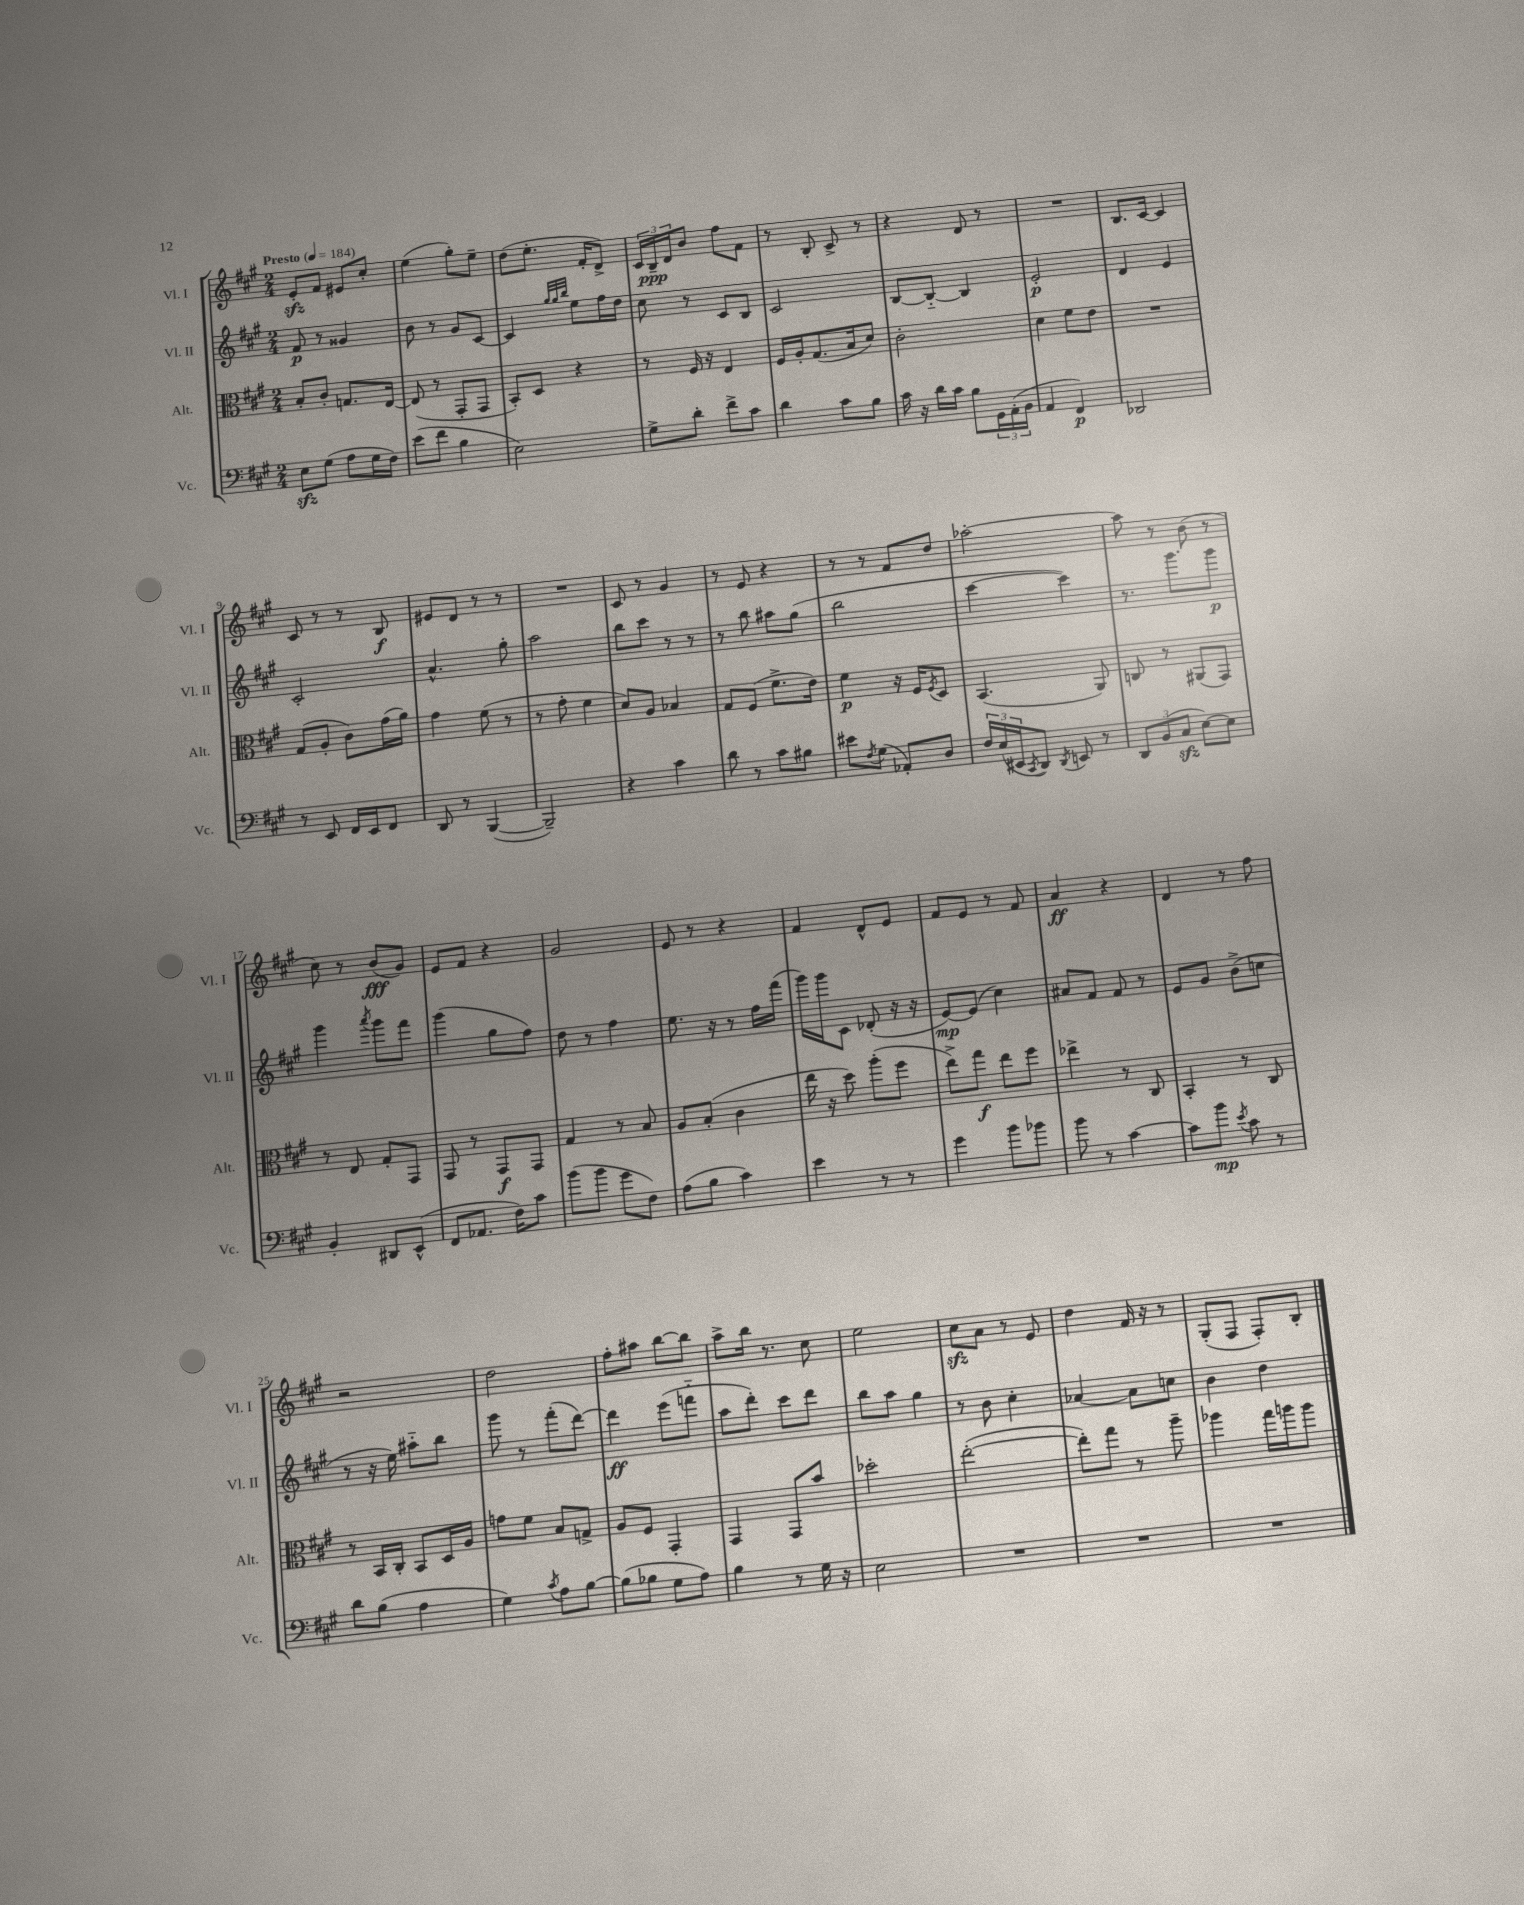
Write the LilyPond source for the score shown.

<<
\new StaffGroup <<
\new Staff = "s0" \with { instrumentName = "Vl. I" shortInstrumentName = "Vl. I" } {
    \clef treble \key a \major \numericTimeSignature \time 2/4 \tempo "Presto" 4 = 184
    e'8-.\sfz fis'8 eis'8 cis''8-. |
    e''4( gis''8-.) e''8-- |
    d''8( e''8.-. fis'16-. d'8->) |
    \tuplet 3/2 { cis'16 b16--\ppp d'16 } b'8 fis''8 fis'8 |
    r8 b8-. cis'8-> r8 |
    r4 d'8 r8 |
    R2 |
    b8. cis'16~ cis'4 |
    cis'8 r8 r8 b8\f |
    eis'8 d'8 r8 r8 |
    R2 |
    cis'8 r8 gis'4 |
    r8 e'8 r4 |
    r8 r8 fis'8 d''8 |
    aes''2~-. |
    aes''8 r8 b'8( r8 |
    cis''8) r8 b'8\fff( gis'8) |
    e'8 fis'8 r4 |
    gis'2 |
    e'8 r8 r4 |
    fis'4 d'8-^ e'8 |
    fis'8 e'8 r8 fis'8 |
    a'4\ff r4 |
    d'4 r8 fis''8 |
    r2 |
    d''2 |
    fis''8-. ais''8 b''8~ b''8 |
    a''8-> b''16 r8. cis''8 |
    e''2 |
    cis''8\sfz a'8 r8 e'8 |
    d''4 fis'16 r16 r8 |
    gis8-.( fis8 fis8-.) b8-. \bar "|." |
}
\new Staff = "s1" \with { instrumentName = "Vl. II" shortInstrumentName = "Vl. II" } {
    \clef treble \key a \major \numericTimeSignature \time 2/4
    fis'8\p r8 gisis'4 |
    b'8 r8 gis'8 cis'8~ |
    cis'4 \grace { gis''32 gis''32 b''32 } e''8 fis''16 d''16 |
    cis''8 r8 cis'8 b8 |
    cis'2 |
    b8~ b8~-_ b4 |
    e'2-.\p |
    d'4 e'4 |
    cis'2-. |
    a'4.-^ gis''8-. |
    a''2 |
    b''8 cis'''8 r8 r8 |
    r8 b''8 ais''8 gis''8( |
    b''2 |
    cis'''4~ cis'''4) |
    r8. gis'''8. gis'''8\p |
    gis'''4 \acciaccatura { a'''8 } gis'''8 fis'''8 |
    gis'''4( gis''8 fis''8) |
    d''8 r8 fis''4 |
    e''8. r16 r8 fis''16 fis'''16( |
    gis'''16) gis'''16 cis'8 des'8-.( r16 r16 |
    e'8~\mp) e'8( cis''4) |
    ais'8 fis'8 fis'8 r8 |
    e'8 gis'8 b'8->( c''8 |
    r8 r16 e''16) ais''8-_ b''8 |
    gis'''8 r8 fis'''8-.( d'''8~) |
    d'''4\ff e'''8( f'''8-_ |
    a''8 d'''8-.) cis'''8 d'''8 |
    b''8 a''8 gis''4 |
    r8 b'8 cis''4-. |
    aes'4~ aes'8 c''8 |
    b'4 d''4 \bar "|." |
}
\new Staff = "s2" \with { instrumentName = "Alt." shortInstrumentName = "Alt." } {
    \clef alto \key a \major \numericTimeSignature \time 2/4
    b8-. cis'8-. g8. e16~ |
    e8( r8 gis,8-. gis,8 |
    b,8-.) d8 r4 |
    r8 fis16 r16 e4 |
    fis16 a16-. gis8.( b16 d'8) |
    cis'2-. |
    d'4 fis'8 e'8 |
    R2 |
    gis8( a8-. cis'8) gis'16( a'16) |
    gis'4 fis'8( r8 |
    r8 gis'8-. fis'4 |
    d'8) a8 bes4 |
    gis8 fis8( fis'8.-> e'16) |
    fis'4\p r16 fis16 \acciaccatura { fis8 } d8 |
    b,4.( a,8) |
    c8 r8 ais,8( gis,8) |
    r8 e8 gis8-. gis,8 |
    gis,8 r8 gis,8\f gis,8 |
    gis4 r8 b8 |
    a8 b8-.( cis'4 |
    e''16 r16 d''8) a''8-.( fis''8 |
    e''8->) gis''8\f e''8 fis''8 |
    ees''4-> r8 cis8 |
    b,4-. r8 cis8 |
    r8 b,16 cis16-. b,8 d16 a16 |
    g'8 fis'8 b8 g8-> |
    a8 fis8 gis,4-. |
    gis,4 gis,8 b'8 |
    des''2-. |
    e''2~-.( |
    e''8-.) gis''8 r8 a''8-- |
    aes''4 gis''16 a''16 a''8 \bar "|." |
}
\new Staff = "s3" \with { instrumentName = "Vc." shortInstrumentName = "Vc." } {
    \clef bass \key a \major \numericTimeSignature \time 2/4
    e8\sfz gis8( a8 gis16 fis16) |
    e'8( fis'8 b4 |
    e2) |
    gis8-> d'8-. fis'8-> cis'8 |
    d'4 cis'8 b8 |
    cis'16 r16 d'16 cis'16 b8 \tuplet 3/2 { gis,16 a,16-.( b,16 } |
    a,4 fis,4\p) |
    des,2 |
    r8 e,8 fis,16 e,16 fis,8 |
    d,8 r8 b,,4~( |
    b,,2--) |
    r4 cis'4 |
    d'8 r8 cis'8 bis8 |
    eis'8 \acciaccatura { fis8 } gis8( aes,8-.) d8 |
    \tuplet 3/2 { fis16 e16( eis,16 } \acciaccatura { cis,8 } d,8) \acciaccatura { d,8 } e,8 r8 |
    \tuplet 3/2 { d,8 b,8( cis8\sfz } e8~) e8 |
    b,4-. dis,8 e,8-^( |
    fis,8 aes,8. fis16) cis'8 |
    b'8( b'8 gis'8 fis8) |
    a8( b8 cis'4) |
    e'4 r8 r8 |
    gis'4 b'8 bes'8 |
    b'8 r8 cis'4~ |
    cis'8 b'8\mp \acciaccatura { e'8 } cis'8 r8 |
    d'8 b8( a4 |
    gis4) \acciaccatura { cis'8 } a8 b8~ |
    b8( bes8 gis8 a8) |
    b4 r8 gis16 r16 |
    e2 |
    R2 |
    R2 |
    R2 \bar "|." |
}
>>
>>
